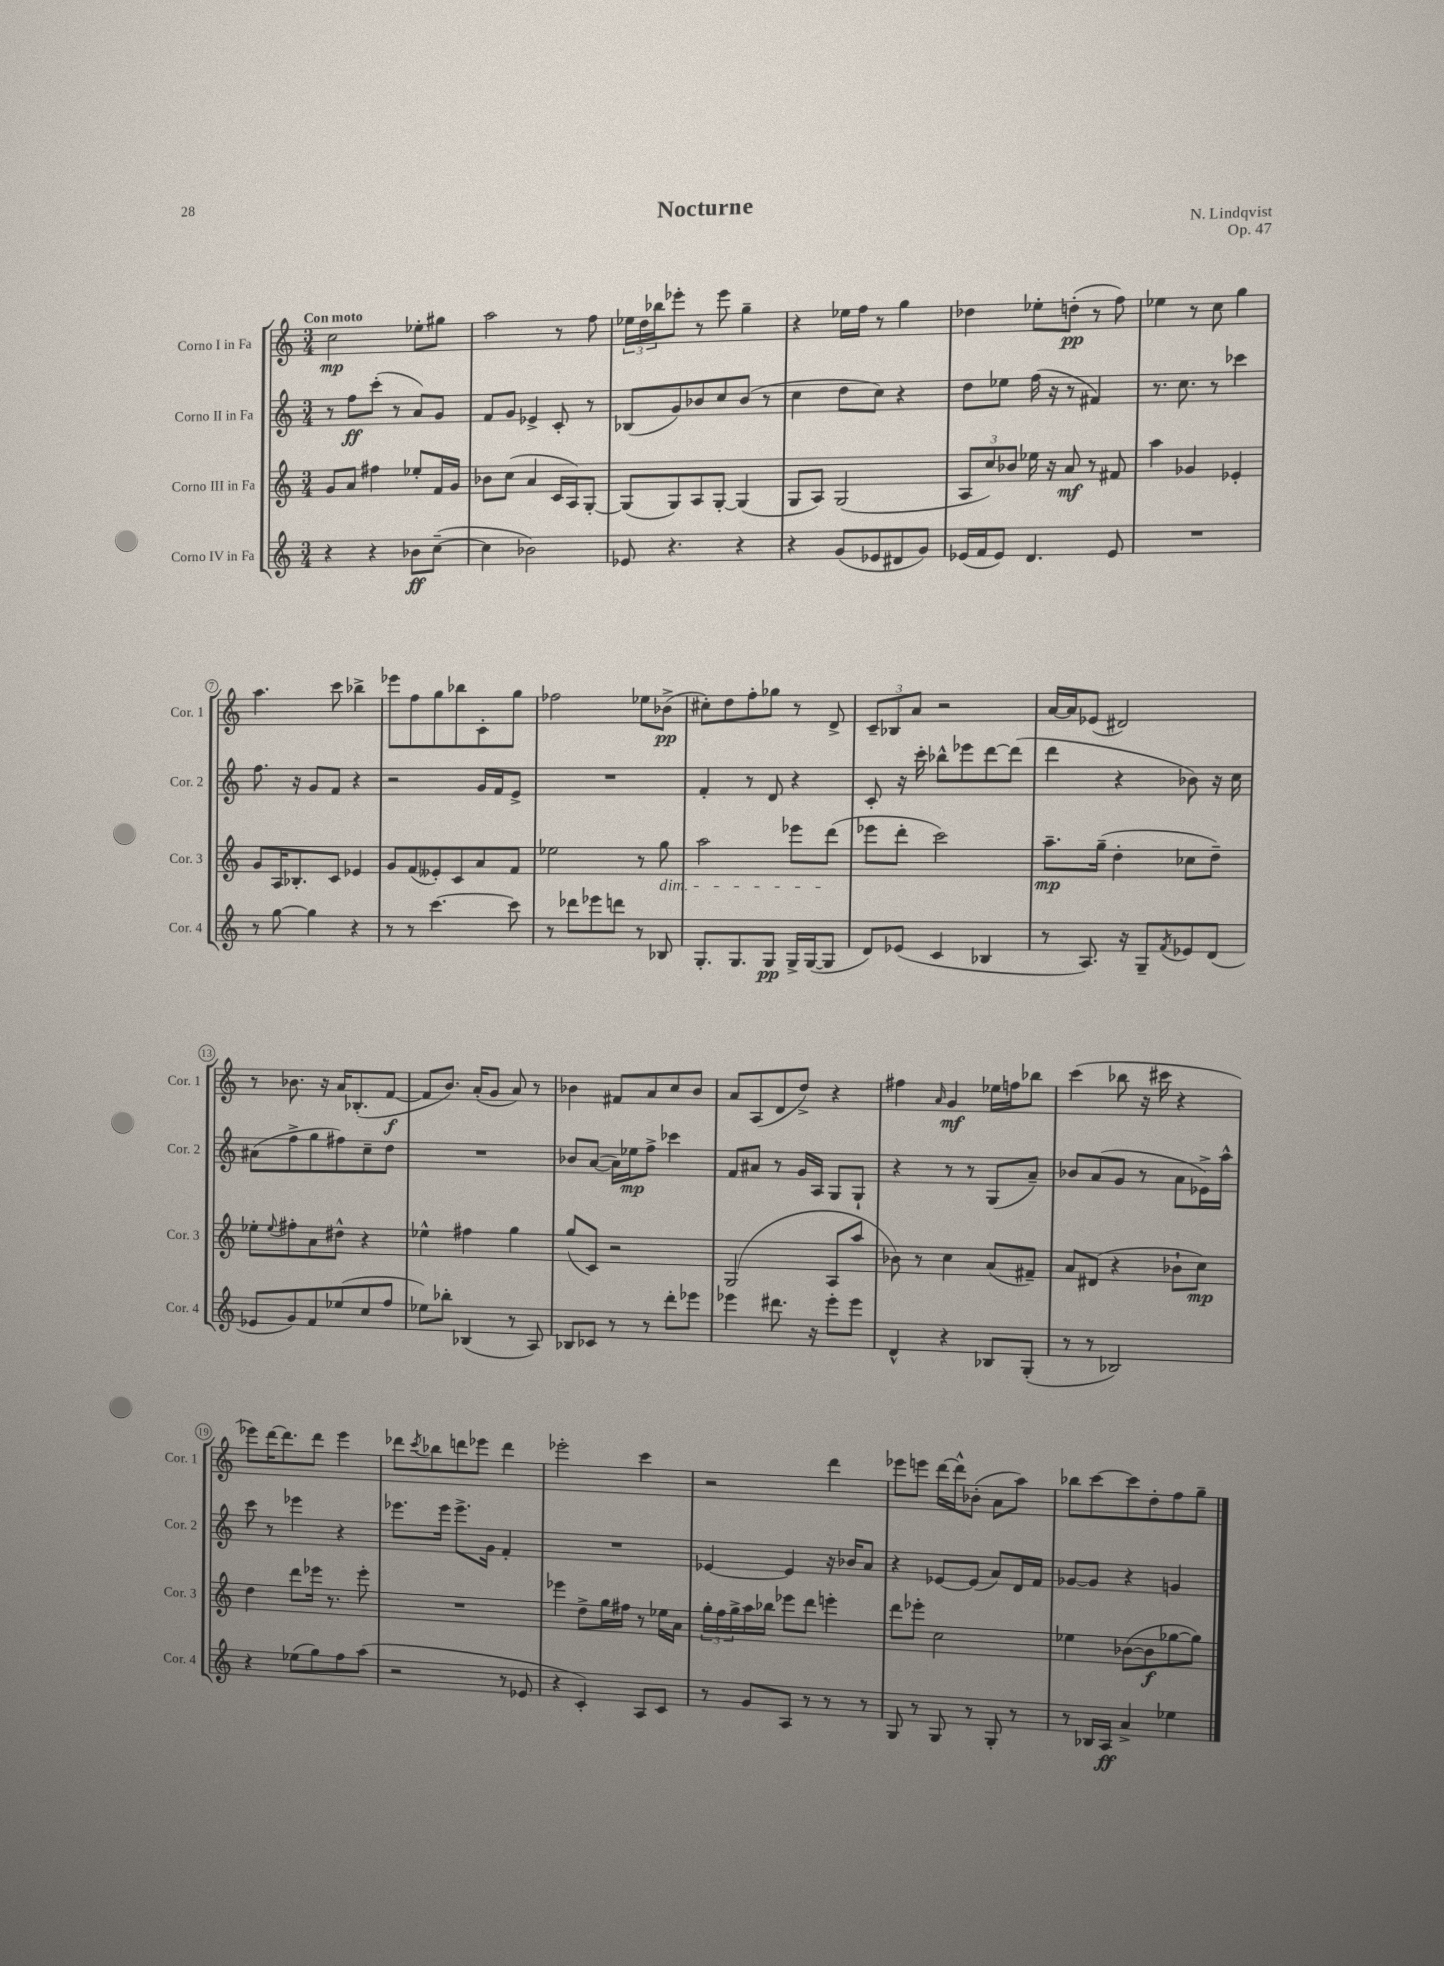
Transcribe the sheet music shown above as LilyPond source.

\header { title = "Nocturne" composer = "N. Lindqvist" opus = "Op. 47" }
<<
\new StaffGroup <<
\new Staff = "s0" \with { instrumentName = "Corno I in Fa" shortInstrumentName = "Cor. 1" } {
    \clef treble \key c \major \numericTimeSignature \time 3/4 \tempo "Con moto"
    c''2\mp ees''8-. gis''8 |
    a''2 r8 f''8 |
    \tuplet 3/2 { ees''16 d''16 bes''16 } ees'''8-. r8 ees'''8 g''4-- |
    r4 ees''16 f''16 r8 g''4 |
    des''4 ees''8-. d''8-.\pp( r8 f''8) |
    ees''4 r8 c''8 g''4 |
    a''4. c'''8 bes''4-> |
    ees'''8 f''8 g''8 bes''8 c'8-. g''8 |
    fes''2 ees''8 bes'8->\pp( |
    cis''8-.) d''8 f''8-. ges''8 r8 d'8-> |
    \tuplet 3/2 { c'8-- bes8 a'8 } r2 |
    a'16~ a'16 ees'8( dis'2) |
    r8 bes'8. r16 a'16 bes8.-.( f'8~\f |
    f'8 b'8.) a'16-.( g'8 a'8) r8 |
    bes'4 fis'8 a'8 c''8 bes'8 |
    a'8 a8( d'8 d''8->) r4 |
    fis''4 \grace { a'16 } g'4\mf ees''16 f''16 bes''8 |
    c'''4( bes''8 r16 cis'''16 r4 |
    ees'''8) d'''16~ d'''8. d'''8 ees'''4 |
    des'''8 \acciaccatura { c'''8 } bes''8 d'''8 ees'''8 d'''4 |
    ees'''2-. c'''4 |
    r2 d'''4 |
    ees'''8 e'''8 d'''16~ d'''16-^ bes'8-.( a'8 a''8) |
    bes''8 c'''8~ c'''8 d''8-. f''8 g''8-- \bar "|." |
}
\new Staff = "s1" \with { instrumentName = "Corno II in Fa" shortInstrumentName = "Cor. 2" } {
    \clef treble \key c \major \numericTimeSignature \time 3/4
    r8 f''8\ff c'''8-.( r8 a'8) g'8 |
    f'8 g'8 ees'4-> c'8-. r8 |
    bes8( g'8) bes'8 c''8 bes'8( r8 |
    c''4 d''8 c''8) r4 |
    d''8 ees''8 f''16( r16 r8 fis'4) |
    r8. c''8. r8 ces'''4 |
    f''8. r16 g'8 f'8 r4 |
    r2 g'16 f'16 e'8-> |
    R2. |
    f'4-. r8 d'8 r4 |
    c'8-. r16 c'''16-. bes''8-^ ees'''8 d'''8~ d'''8( |
    d'''4 r4 bes'8) r16 c''16 |
    ais'8( f''8-> g''8 fis''8) c''8-- d''8 |
    R2. |
    bes'8 a'8~( a'16) ees''16\mp f''8-> ces'''4 |
    f'8 ais'8 r8 g'16 a16 g8 g8-! |
    r4 r8 r8 g8( a'8--) |
    bes'8 a'8( g'8 r8 a'8 ees'16->) a''16-^ |
    c'''8 r8 ees'''4 r4 |
    ees'''8. ees'''16 ees'''8.-> g'16 f'4-. |
    R2. |
    ees'4~ ees'4 r16 bes'16 a'8 |
    r4 ees'8~ ees'8( a'8) d'16 f'16 |
    ges'8~ ges'8 r4 g'4 \bar "|." |
}
\new Staff = "s2" \with { instrumentName = "Corno III in Fa" shortInstrumentName = "Cor. 3" } {
    \clef treble \key c \major \numericTimeSignature \time 3/4
    g'8 a'8 fis''4 ees''8-. f'16 g'16 |
    bes'8 c''8( a'4 c'16 a16) g8~-. |
    g8( g8) a8 g8~-. g4( |
    g8 a8) g2( |
    \tuplet 3/2 { a8 c''8) bes'8 } ees''16 r16 a'8\mf r8 fis'8 |
    a''4 ges'4 ees'4-. |
    g'8 a16 bes8.-. c'8 ees'4 |
    g'8 f'8( eeses'8-.) c'8 a'8 f'8 |
    ees''2 r8 g''8\dim |
    a''2 ees'''8 d'''8\!( |
    ees'''8 d'''8-. c'''2) |
    a''8.--\mp g''16--( d''4-. ces''8 d''8--) |
    ees''8-. \appoggiatura { ees''8 } fis''8-. a'8 dis''8-^ r4 |
    ees''4-^ fis''4 g''4 |
    g''8( c'8) r2 |
    g2( a8 a''8 |
    bes'8) r8 c''4 a'8( fis'8--) |
    a'8 dis'8( r4 bes'8-! c''8\mp) |
    d''4 d'''8 ees'''16 r8. ees'''8-. |
    R2. |
    ees'''4 d''8-> g''16 fis''16 r8 ees''16 a'16 |
    \tuplet 3/2 { g''16-. f''16 g''16-> } a''16 bes''16 ees'''8 d'''8 e'''4-. |
    d'''8 ees'''8-. c''2 |
    ees''4 bes'8~( bes'8\f ges''8~ ges''8) \bar "|." |
}
\new Staff = "s3" \with { instrumentName = "Corno IV in Fa" shortInstrumentName = "Cor. 4" } {
    \clef treble \key c \major \numericTimeSignature \time 3/4
    r4 r4 bes'8\ff c''8~--( |
    c''4 bes'2) |
    ees'8 r4. r4 |
    r4 g'8( ees'8 dis'8 g'8) |
    ees'16( f'16 ees'8) d'4. ees'8 |
    R2. |
    r8 g''8~ g''4 r4 |
    r8 r8 c'''4.~ c'''8 |
    r8 des'''8 ees'''8 d'''8 r8 bes8 |
    g8.-. g8. g8\pp g16-> g16~( g8 |
    d'8) ees'8( c'4 bes4 |
    r8 a8.) r16 g8-- \acciaccatura { f'8 } ees'8 d'8( |
    ees'8 g'8) f'8 ees''8( c''8 f''8 |
    ees''8) bes''8-. bes4( r8 a8) |
    bes8 ces'8 r8 r8 d'''8-. ees'''8 |
    ees'''4 dis'''8. r16 ees'''8-. ees'''8 |
    d'4-^ r4 bes8 g8-.( |
    r8 r8 bes2) |
    r4 ees''8( g''8) f''8 a''8( |
    r2 r8 ees'8 |
    r4 c'4-.) a8 c'8 |
    r8 g'8 a8 r8 r8 r8 |
    g8 r8 g8 r8 g8-. r8 |
    r8 bes16 a16\ff a'4-> ees''4 \bar "|." |
}
>>
>>
\layout { \context { \Score \override BarNumber.stencil = #(make-stencil-circler 0.1 0.3 ly:text-interface::print) } }
